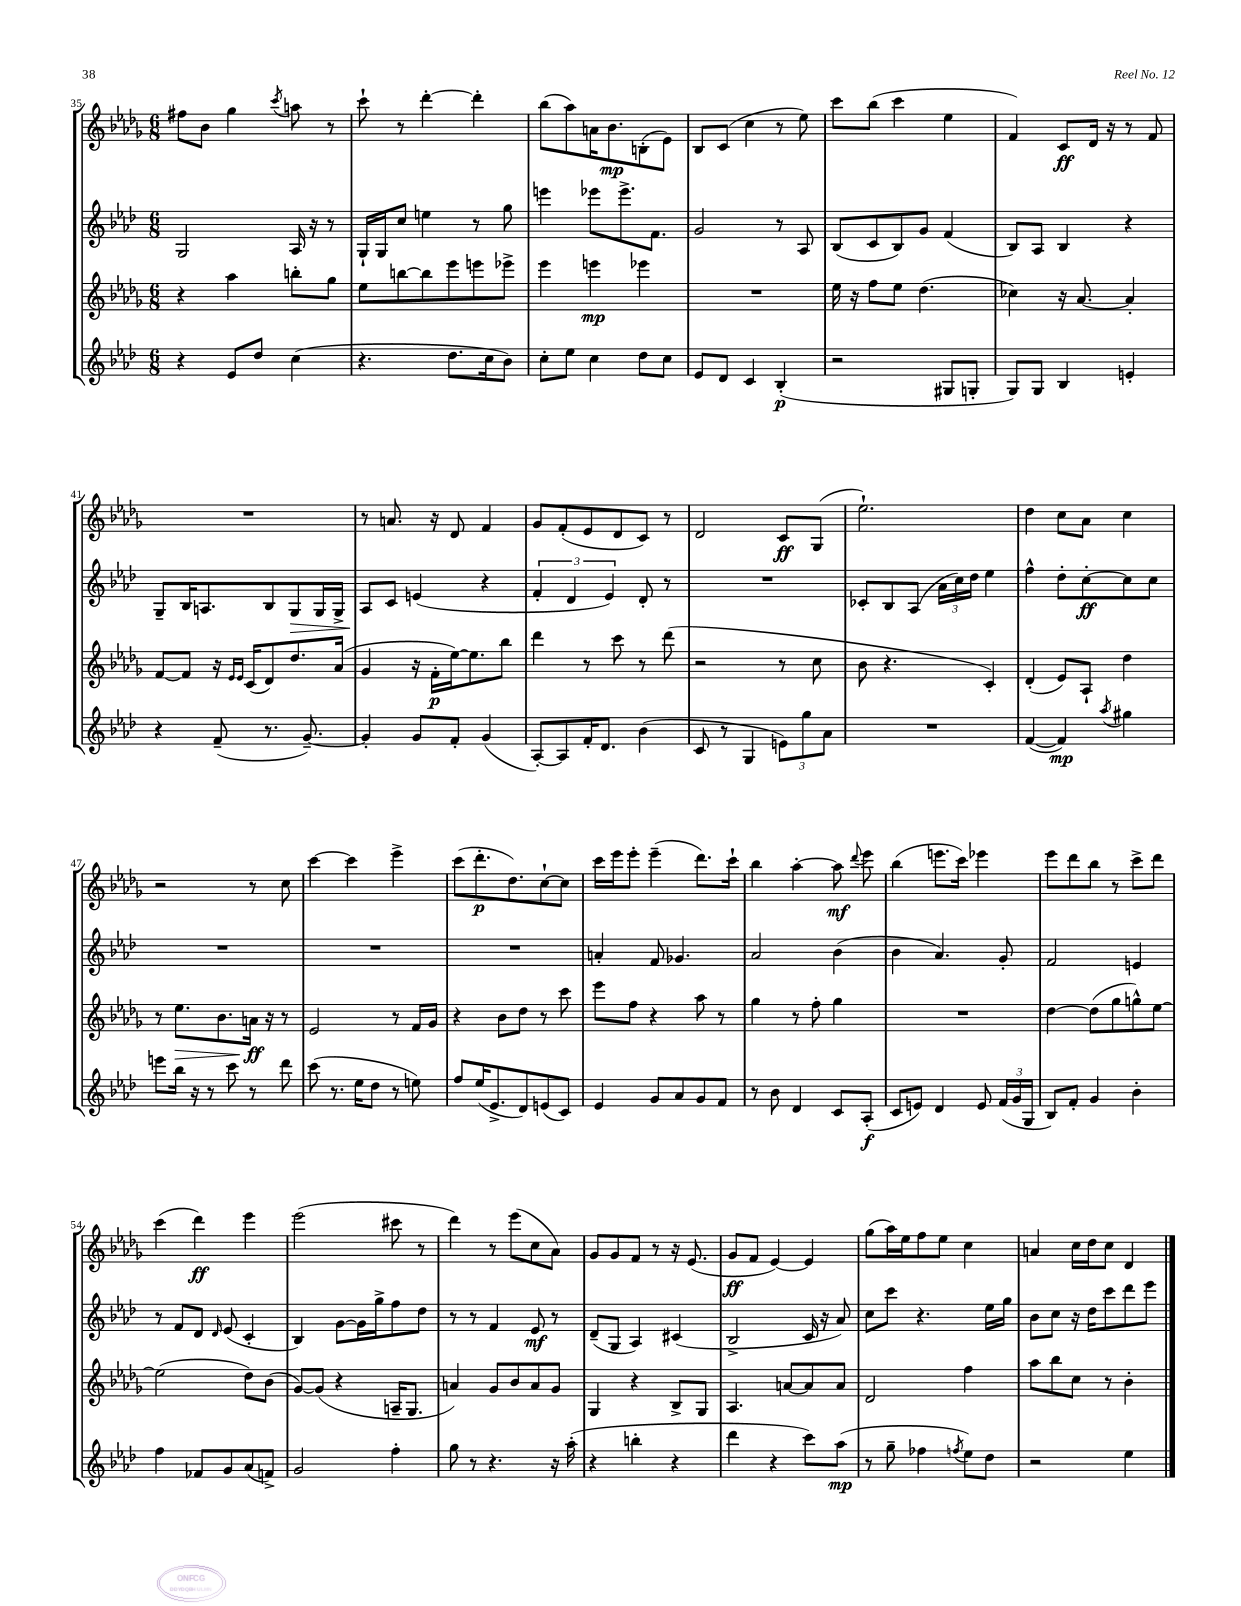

**kern	**dynam	**kern	**dynam	**kern	**dynam	**kern	**dynam
*part4	*part4	*part3	*part3	*part2	*part2	*part1	*part1
*staff4	*staff4	*staff3	*staff3	*staff2	*staff2	*staff1	*staff1
*clefG2	*	*clefG2	*	*clefG2	*	*clefG2	*
*k[b-e-a-d-]	*	*k[b-e-a-d-g-]	*	*k[b-e-a-d-]	*	*k[b-e-a-d-g-]	*
*M6/8	*	*M6/8	*	*M6/8	*	*M6/8	*
=35	=35	=35	=35	=35	=35	=35	=35
4r	.	4r	.	2G/	.	8ff#X\L	.
.	.	.	.	.	.	8b-\J	.
8e-/L	.	4aa-\	.	.	.	4gg-\	.
8dd-/J	.	.	.	.	.	.	.
.	.	.	.	.	.	8qccc/	.
(4cc\	.	8bbn'\L	.	16A-/	.	8aan\	.
.	.	.	.	16r	.	.	.
.	.	8gg-\J	.	8r	.	8r	.
=36	=36	=36	=36	=36	=36	=36	=36
4.r	.	8ee-\L	.	16G`/LL	.	8ccc`\	.
.	.	.	.	16G/J	.	.	.
.	.	[8bbn\	.	8cc/J	.	8r	.
.	.	8bb\]	.	4een\	.	[4ddd-'\	.
8.dd-\L	.	8eee-\	.	.	.	.	.
.	.	8eeen\	.	8r	.	4ddd-'\]	.
16cc\k	.	.	.	.	.	.	.
8b-\J)	.	8eee-X^\J	.	8gg\	.	.	.
=37	=37	=37	=37	=37	=37	=37	=37
8cc'\L	.	4eee-\	.	4eeen\	.	(8bb-\L	.
8ee-\J	.	.	.	.	.	8aa-\)	.
4cc\	.	4eeen\	mp	8eee-X\L	.	16an\K	.
.	.	.	.	.	.	8.b-\	mp
.	.	.	.	8.eee-^\	.	.	.
8dd-\L	.	4eee-X\	.	.	.	(8Bn'\	.
.	.	.	.	8.f\J	.	.	.
8cc\J	.	.	.	.	.	8e-\J)	.
=38	=38	=38	=38	=38	=38	=38	=38
8e-/L	.	2.r	.	2g/	.	8B-/L	.
8d-/J	.	.	.	.	.	(8c/J	.
4c/	.	.	.	.	.	4cc\	.
(4B-'/	p	.	.	8r	.	8r	.
.	.	.	.	8A-/	.	8ee-\)	.
=39	=39	=39	=39	=39	=39	=39	=39
2r	.	16ee-\	.	(8B-/L	.	8ccc\L	.
.	.	16r	.	.	.	.	.
.	.	8ff\L	.	8c/	.	(8bb-\J	.
.	.	8ee-\J	.	8B-/)	.	4ccc\	.
.	.	(4.dd-\	.	8g/J	.	.	.
8G#X/L	.	.	.	(4f/	.	4ee-\	.
8Gn'/J	.	.	.	.	.	.	.
=40	=40	=40	=40	=40	=40	=40	=40
8G/L)	.	4cc-X\)	.	8B-/L)	.	4f/)	.
8G/J	.	.	.	8A-/J	.	.	.
4B-/	.	16r	.	4B-/	.	8c/L	ff
.	.	[8.a-/	.	.	.	.	.
.	.	.	.	.	.	16d-/Jk	.
.	.	.	.	.	.	16r	.
4en'/	.	4a-'/]	.	4r	.	8r	.
.	.	.	.	.	.	8f/	.
!!LO:LB:g=z
=41	=41	=41	=41	=41	=41	=41	=41
4r	.	[8f/L	.	8G~/L	.	2.r	.
.	.	8f/J]	.	16B-/K	.	.	.
.	.	.	.	8.An/	.	.	.
(8f~/	.	16r	.	.	.	.	.
.	.	16qqe-/LL	.	.	.	.	.
.	.	16qqe-/JJ	.	.	.	.	.
.	.	(16c/KL	.	.	.	.	.
8.r	.	8d-/)	.	8B-/	.	.	.
!	!	!	!	!	!LO:HP:b	!	!
.	.	8.dd-/	.	8G/	>	.	.
[8.g~/)	.	.	.	.	.	.	.
.	.	.	.	16G/L	.	.	.
.	.	(16a-/Jk	.	16G^/JJ	.	.	.
=42	=42	=42	=42	=42	=42	=42	=42
4g'/]	.	4g-/	.	8A-/L	.	8r	.
.	.	.	.	8c/J	]	8.an/	.
8g/L	.	16r	.	(4en/	.	.	.
.	.	16f'\LL	p	.	.	16r	.
8f'/J	.	[16ee-\J)	.	.	.	8d-/	.
.	.	8.ee-\]	.	.	.	.	.
(4g/	.	.	.	4r	.	4f/	.
.	.	8bb-\J	.	.	.	.	.
=43	=43	=43	=43	=43	=43	=43	=43
[8A-'/L)	.	4ddd-\	.	6f'/	.	8g-/L	.
8A-/]	.	.	.	.	.	(8f'/	.
.	.	.	.	6d-/	.	.	.
16f'/K	.	8r	.	.	.	8e-/	.
8.d-/J	.	.	.	.	.	.	.
.	.	.	.	6e-/)	.	.	.
.	.	8ccc\	.	.	.	8d-/	.
(4b-\	.	8r	.	8d-'/	.	8c/J)	.
.	.	(8ddd-\	.	8r	.	8r	.
=44	=44	=44	=44	=44	=44	=44	=44
8c/	.	2r	.	2.r	.	2d-/	.
8r	.	.	.	.	.	.	.
4G/	.	.	.	.	.	.	.
12en\L)	.	8r	.	.	.	8c/L	ff
12gg\	.	.	.	.	.	.	.
.	.	8cc\	.	.	.	(8G-/J	.
12a-\J	.	.	.	.	.	.	.
=45	=45	=45	=45	=45	=45	=45	=45
2.r	.	8b-\	.	8c-X'/L	.	2.ee-`\)	.
.	.	4.r	.	8B-/	.	.	.
.	.	.	.	(8A-/J	.	.	.
.	.	.	.	24a-\LL	.	.	.
.	.	.	.	24cc\)	.	.	.
.	.	.	.	24dd-\JJ	.	.	.
.	.	4c'/)	.	4ee-\	.	.	.
=46	=46	=46	=46	=46	=46	=46	=46
([4f/	.	(4d-'/	.	4ff^^\	.	4dd-\	.
4f/])	mp	8e-/L)	.	8dd-'\L	.	8cc\L	.
.	.	8A-`/J	.	[8cc'\	ff	8a-\J	.
8qaa-/	.	.	.	.	.	.	.
4gg#X\	.	4dd-\	.	8cc\]	.	4cc\	.
.	.	.	.	8cc\J	.	.	.
!!LO:LB:g=z
=47	=47	=47	=47	=47	=47	=47	=47
8eeen\L	.	8r	.	2.r	.	2r	.
!	!	!	!LO:HP:b	!	!	!	!
16bb-\Jk	.	8.ee-\L	>	.	.	.	.
16r	.	.	.	.	.	.	.
8r	.	.	.	.	.	.	.
.	.	8.b-\	.	.	.	.	.
8ccc\	.	.	.	.	.	.	.
8r	.	16an\Jk	ff	.	.	8r	.
.	.	16r	]	.	.	.	.
8ddd-\	.	8r	.	.	.	8cc\	.
=48	=48	=48	=48	=48	=48	=48	=48
(8ccc\	.	2e-/	.	2.r	.	[4ccc\	.
8.r	.	.	.	.	.	.	.
.	.	.	.	.	.	4ccc\]	.
16ee-\KL	.	.	.	.	.	.	.
8dd-\J	.	.	.	.	.	.	.
8r	.	8r	.	.	.	4eee-^\	.
8een\)	.	16f/LL	.	.	.	.	.
.	.	16g-/JJ	.	.	.	.	.
=49	=49	=49	=49	=49	=49	=49	=49
8ff/L	.	4r	.	2.r	.	(8ccc\L	.
(16ee-/K	.	.	.	.	.	8.ddd-'\	p
8.e-^/	.	.	.	.	.	.	.
.	.	8b-\L	.	.	.	.	.
.	.	.	.	.	.	8.dd-\)	.
8d-/)	.	8dd-\J	.	.	.	.	.
(8en/	.	8r	.	.	.	[8cc`\	.
8c/J)	.	8ccc\	.	.	.	8cc\J]	.
=50	=50	=50	=50	=50	=50	=50	=50
4e-/	.	8eee-\L	.	4an'/	.	16ccc\LL	.
.	.	.	.	.	.	16eee-\J	.
.	.	8ff\J	.	.	.	8eee-'\J	.
8g/L	.	4r	.	8f/	.	(4eee-~\	.
8a-/	.	.	.	4.g-X/	.	.	.
8g/	.	8aa-\	.	.	.	8.ddd-\L)	.
8f/J	.	8r	.	.	.	.	.
.	.	.	.	.	.	16ccc`\Jk	.
=51	=51	=51	=51	=51	=51	=51	=51
8r	.	4gg-\	.	2a-/	.	4bb-\	.
8b-\	.	.	.	.	.	.	.
4d-/	.	8r	.	.	.	[4aa-'\	.
.	.	8ff'\	.	.	.	.	.
8c/L	.	4gg-\	.	(4b-\	.	8aa-\]	mf
.	.	.	.	.	.	8qqddd-/	.
(8A-'/J	f	.	.	.	.	8eee-\	.
=52	=52	=52	=52	=52	=52	=52	=52
8c/L	.	2.r	.	4b-\	.	(4bb-\	.
8en/J)	.	.	.	.	.	.	.
4d-/	.	.	.	4.a-/)	.	8.eeen\L	.
.	.	.	.	.	.	16ccc\Jk)	.
8e/	.	.	.	.	.	4eee-X\	.
(24f/LL	.	.	.	8g'/	.	.	.
24g/	.	.	.	.	.	.	.
24G/JJ	.	.	.	.	.	.	.
=53	=53	=53	=53	=53	=53	=53	=53
8B-/L)	.	[4dd-\	.	2f/	.	8eee-\L	.
8f'/J	.	.	.	.	.	8ddd-\	.
4g/	.	(8dd-\L]	.	.	.	8bb-\J	.
.	.	8gg-\	.	.	.	8r	.
4b-'\	.	8ggn^^\)	.	4en/	.	8ccc^\L	.
.	.	[8ee-\J	.	.	.	8ddd-\J	.
!!LO:LB:g=z
=54	=54	=54	=54	=54	=54	=54	=54
4ff\	.	(2ee-\]	.	8r	.	(4ccc\	.
.	.	.	.	8f/L	.	.	.
8f-X/L	.	.	.	8d-/J	.	4ddd-\)	ff
.	.	.	.	16qqd-/	.	.	.
8g/	.	.	.	(8e-/	.	.	.
(8a-/	.	8dd-\L)	.	4c'/	.	4eee-\	.
8fn^/J)	.	(8b-\J	.	.	.	.	.
=55	=55	=55	=55	=55	=55	=55	=55
2g/	.	[8g-/L)	.	4B-/)	.	(2eee-\	.
.	.	(8g-/J]	.	.	.	.	.
.	.	4r	.	[8g\L	.	.	.
.	.	.	.	16g\L]	.	.	.
.	.	.	.	16gg^\J	.	.	.
4ff'\	.	16An~/KL	.	8ff\	.	8ccc#X\	.
.	.	8.G-/J	.	.	.	.	.
.	.	.	.	8dd-\J	.	8r	.
=56	=56	=56	=56	=56	=56	=56	=56
8gg\	.	4an/)	.	8r	.	4ddd-\)	.
8r	.	.	.	8r	.	.	.
4.r	.	8g-/L	.	4f/	.	8r	.
.	.	8b-/	.	.	.	(8eee-\L	.
.	.	8a/	.	8e-/	mf	8cc\	.
16r	.	8g-/J	.	8r	.	8a-\J)	.
(16aa-'\	.	.	.	.	.	.	.
=57	=57	=57	=57	=57	=57	=57	=57
4r	.	4G-/	.	(8d-~/L	.	8g-/L	.
.	.	.	.	8G/J	.	8g-/	.
4bbn'\	.	4r	.	4A-/)	.	8f/J	.
.	.	.	.	.	.	8r	.
4r	.	8B-^/L	.	(4c#X/	.	16r	.
.	.	.	.	.	.	(8.e-/	.
.	.	8G-/J	.	.	.	.	.
=58	=58	=58	=58	=58	=58	=58	=58
4ddd-\	.	4.A-/	.	2B-^/	.	8g-/L	ff
.	.	.	.	.	.	8f/J	.
4r	.	.	.	.	.	[4e-/)	.
.	.	[8an/L	.	.	.	.	.
8ccc\L)	.	8a/]	.	16c/	.	4e-/]	.
.	.	.	.	16r	.	.	.
(8aa-\J	mp	8a/J	.	8a-/)	.	.	.
=59	=59	=59	=59	=59	=59	=59	=59
8r	.	2d-/	.	8cc\L	.	(8gg-\L	.
8gg~\	.	.	.	8ccc\J	.	16aa-\L)	.
.	.	.	.	.	.	16ee-\J	.
4ff-X\	.	.	.	4.r	.	8ff\	.
.	.	.	.	.	.	8ee-\J	.
8qffn/	.	.	.	.	.	.	.
8ee-\L)	.	4ff\	.	.	.	4cc\	.
8dd-\J	.	.	.	16ee-\LL	.	.	.
.	.	.	.	16gg\JJ	.	.	.
=60	=60	=60	=60	=60	=60	=60	=60
2r	.	8aa-\L	.	8b-\L	.	4an/	.
.	.	8bb-\	.	8cc\J	.	.	.
.	.	8cc\J	.	16r	.	16cc\LL	.
.	.	.	.	16dd-\KL	.	16dd-\J	.
.	.	8r	.	8ccc\	.	8cc\J	.
4ee-\	.	4b-'\	.	8ddd-\	.	4d-/	.
.	.	.	.	8eee-\J	.	.	.
==	==	==	==	==	==	==	==
*-	*-	*-	*-	*-	*-	*-	*-
